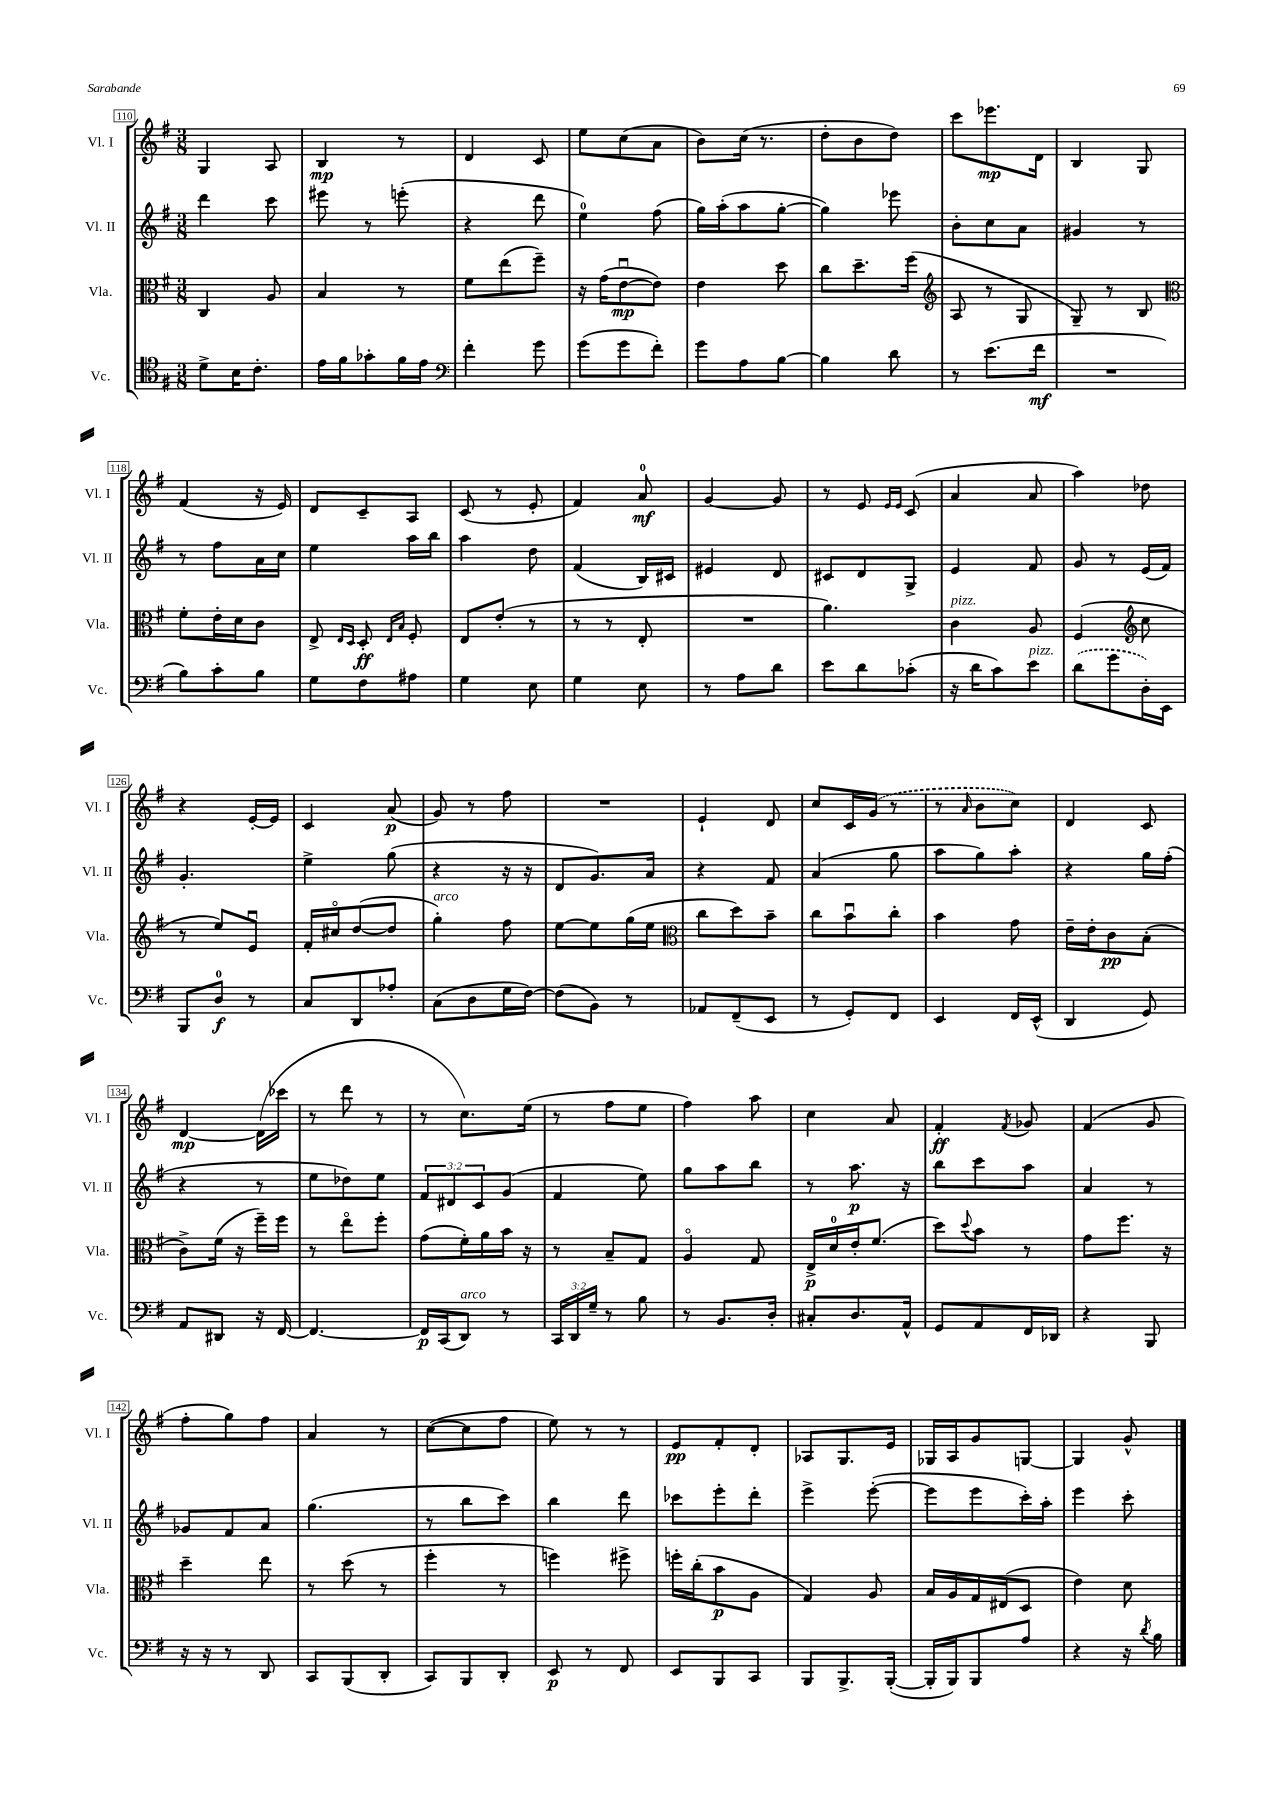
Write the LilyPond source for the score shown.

<<
\new StaffGroup <<
\new Staff = "s0" \with { instrumentName = "Vl. I" shortInstrumentName = "Vl. I" } {
    \clef treble \key g \major \numericTimeSignature \time 3/8
    g4 a8 |
    b4\mp r8 |
    d'4 c'8 |
    e''8 c''8( a'8 |
    b'8) c''16( r8. |
    d''8-. b'8 d''8) |
    c'''8 ees'''8.\mp d'16 |
    b4 g8 |
    fis'4( r16 e'16) |
    d'8 c'8-- a8 |
    c'8( r8 e'8-. |
    fis'4) a'8-0\mf |
    g'4~ g'8 |
    r8 e'8 \grace { e'16 e'16 } c'8( |
    a'4 a'8 |
    a''4) des''8 |
    r4 e'16~-. e'16 |
    c'4 a'8\p( |
    g'8) r8 fis''8 |
    R4. |
    e'4-! d'8 |
    c''8 c'16 \once \slurDashed g'16( r8 |
    r8 \grace { a'16 } b'8 c''8) |
    d'4 c'8 |
    d'4~\mp d'16( ces'''16 |
    r8 d'''8 r8 |
    r8 c''8.) e''16( |
    r8 fis''8 e''8 |
    fis''4) a''8 |
    c''4 a'8 |
    fis'4-.\ff \acciaccatura { fis'8 } ges'8 |
    fis'4( g'8 |
    fis''8-. g''8) fis''8 |
    a'4 r8 |
    c''8~( c''8 fis''8 |
    e''8) r8 r8 |
    e'8\pp fis'8-. d'8-. |
    aes8 g8. e'16 |
    ges16 a16 g'8 g8~ |
    g4 g'8-^ \bar "|." |
}
\new Staff = "s1" \with { instrumentName = "Vl. II" shortInstrumentName = "Vl. II" } {
    \clef treble \key g \major \numericTimeSignature \time 3/8 \override Staff.TupletNumber.text = #tuplet-number::calc-fraction-text
    d'''4 c'''8 |
    eis'''8 r8 e'''8-.( |
    r4 d'''8 |
    e''4-0) fis''8( |
    g''16) a''16-.( a''8 g''8~-. |
    g''4) ees'''8 |
    b'8-. c''8 a'8 |
    gis'4 r8 |
    r8 fis''8 a'16 c''16 |
    e''4 a''16 b''16 |
    a''4 d''8 |
    fis'4( b16) cis'16 |
    eis'4 d'8 |
    cis'8 d'8 g8-> |
    e'4 fis'8 |
    g'8 r8 e'16( fis'16) |
    g'4.-. |
    e''4-> g''8( |
    r4 r16 r16 |
    d'8 g'8.) a'16 |
    r4 fis'8 |
    a'4( g''8 |
    a''8 g''8) a''8-. |
    r4 g''16 fis''16-.( |
    r4 r8 |
    e''8 des''8) e''8 |
    \tuplet 3/2 { fis'8 dis'8 c'8 } g'8( |
    fis'4 e''8) |
    g''8 a''8 b''8 |
    r8 a''8.\p r16 |
    b''8 c'''8 a''8 |
    a'4 r8 |
    ges'8 fis'8 a'8 |
    g''4.( |
    r8 b''8 c'''8) |
    b''4 d'''8 |
    ces'''8 e'''8-. d'''8-. |
    e'''4-> e'''8~-.( |
    e'''8 e'''8 c'''16-.) a''16-. |
    e'''4 c'''8-. \bar "|." |
}
\new Staff = "s2" \with { instrumentName = "Vla." shortInstrumentName = "Vla." } {
    \clef alto \key g \major \numericTimeSignature \time 3/8
    c4 a8 |
    b4 r8 |
    fis'8 e''8( fis''8--) |
    r16 g'16( e'8~\downbow\mp e'8) |
    e'4 d''8 |
    c''8 d''8.-- fis''16( |
    \clef treble a8 r8 g8 |
    g8--) r8 b8 |
    \clef alto fis'8-. e'16-. d'16 c'8 |
    e8-> \grace { e16 d16 } d8-.\ff \grace { e16 b16 } fis8-. |
    e8 e'8-.( r8 |
    r8 r8 e8-. |
    R4. |
    a'4.) |
    c'4^\markup { \italic "pizz." } a8 |
    fis4( \clef treble c''8 |
    r8 e''8) e'8\downbow |
    fis'16-. cis''16\flageolet d''8~( d''8 |
    g''4-.^\markup { \italic "arco" }) fis''8 |
    e''8~ e''8 g''16( e''16 |
    \clef alto c''8 d''8) b'8-- |
    c''8 b'8\downbow c''8-. |
    b'4 g'8 |
    e'16-- e'16-. c'8\pp b8-.( |
    c'8->) fis'16( r16 fis''16--) fis''16 |
    r8 e''8\flageolet fis''8-. |
    g'8( fis'16-.) a'16 b'16 r16 |
    r8 b8-- g8 |
    a4\flageolet g8 |
    e16->\p d'16-0 e'16-. fis'8.( |
    d''8) \appoggiatura { d''8 } b'8 r8 |
    g'8 fis''8. r16 |
    d''4-- e''8 |
    r8 d''8( r8 |
    fis''4-. r8 |
    f''4) fis''8-> |
    f''16-. c''16-.( b'8\p a8 |
    g4) a8 |
    b16 a16 g16 eis16( d8 |
    e'4) d'8 \bar "|." |
}
\new Staff = "s3" \with { instrumentName = "Vc." shortInstrumentName = "Vc." } {
    \clef tenor \key g \major \numericTimeSignature \time 3/8 \override Staff.TupletNumber.text = #tuplet-number::calc-fraction-text
    d'8-> b16 c'8.-. |
    e'16 fis'16 ges'8-. fis'16 e'16 |
    \clef bass fis'4-. g'8 |
    g'8( g'8 fis'8-.) |
    g'8 a8 b8~ |
    b4 d'8 |
    r8 e'8.( fis'16\mf |
    R4. |
    b8) c'8-. b8 |
    g8 fis8 ais8 |
    g4 e8 |
    g4 e8 |
    r8 a8 d'8 |
    e'8 d'8 ces'8-.( |
    r16 d'16 c'8) e'8^\markup { \italic "pizz." } |
    \once \slurDashed d'8( g'8 d16-.) e,16 |
    b,,8 d8-0\f r8 |
    c8 d,8 aes8-. |
    c8( d8 g16 fis16~) |
    fis8( b,8) r8 |
    aes,8 fis,8--( e,8 |
    r8 g,8-.) fis,8 |
    e,4 fis,16 e,16-^( |
    d,4 g,8) |
    a,8 dis,8 r16 fis,16~ |
    fis,4.~ |
    fis,16\p c,16( d,8^\markup { \italic "arco" }) r8 |
    \tuplet 3/2 { c,16 d,16 g16-- } r8 b8 |
    r8 b,8. d16-. |
    cis8-. d8. a,16-^ |
    g,8 a,8 fis,16 des,16 |
    r4 b,,8 |
    r16 r16 r8 d,8 |
    c,8 b,,8( d,8-. |
    c,8) b,,8 d,8-. |
    e,8\p r8 fis,8 |
    e,8 b,,8 c,8 |
    b,,8 b,,8.-> b,,16~-.( |
    b,,16-. b,,16) b,,8 a8 |
    r4 r16 \acciaccatura { d'8 } b16 \bar "|." |
}
>>
>>
\layout { \context { \Score currentBarNumber = #110 \override BarNumber.stencil = #(make-stencil-boxer 0.1 0.3 ly:text-interface::print) } }
